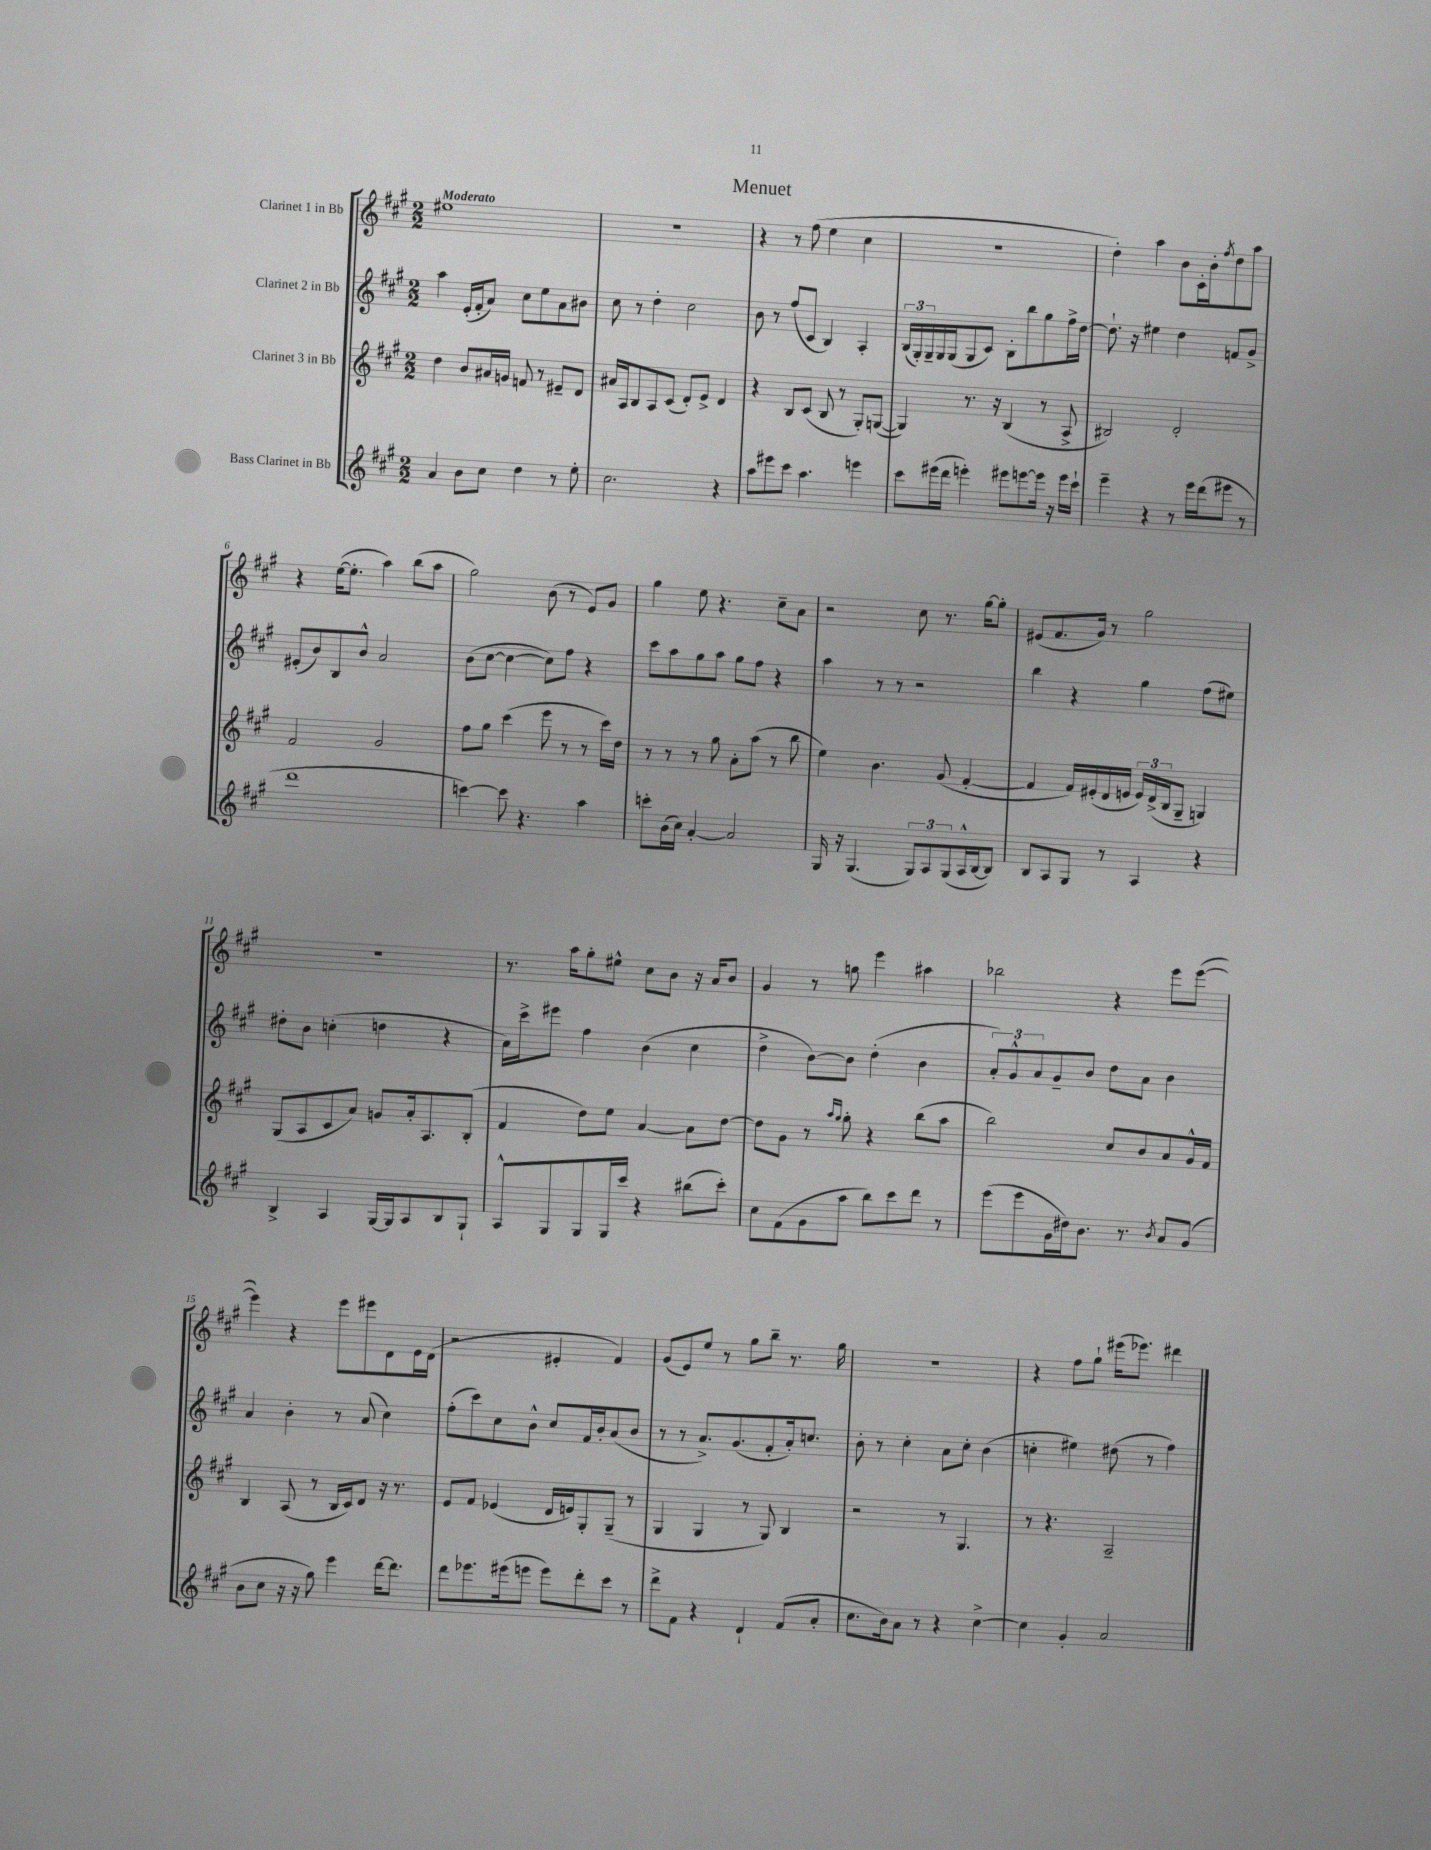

**kern	**kern	**kern	**kern
*staff4	*staff3	*staff2	*staff1
*clefG2	*clefG2	*clefG2	*clefG2
*k[f#c#g#]	*k[f#c#g#]	*k[f#c#g#]	*k[f#c#g#]
*M2/2	*M2/2	*M2/2	*M2/2
4a/	4dd\	4aa\	1ee#
8b\L	8b/L	(16e'/LL	.
.	.	16f#'/J	.
8cc#\J	16a#/L	8a/J)	.
.	16g/JJ	.	.
4dd\	8f/	8cc#\L	.
.	8r	8ee\	.
8r	8e#~/L	8a\	.
8ee'\	8d/J	8b#\J	.
=	=	=	=
2.cc#\	16a#/LL	8cc#\	1r
.	16A/J	.	.
.	8B/	8r	.
.	8A/	4dd'\	.
.	(8c#/J	.	.
.	8d'/L)	2cc#\	.
.	8e^/J	.	.
4r	4d/	.	.
=	=	=	=
8aa\L	4r	8b\	4r
8eee#\	.	8r	.
8ccc#\J	8B/L	(8ff#/L	8r
4.aa\	(8c#/J	8c#/J	(8ff#\
.	8B/	4B/)	4ee\
.	8r	.	.
4eee\	8G#'/L)	4A'/	4cc#\
.	([8G/J	.	.
=	=	=	=
8ccc#\L	4G/])	(24B/LL	1r
.	.	24G#'/)	.
.	.	24G#~/	.
(16eee#\L	.	16G#/	.
16ddd\JJ	.	(16G#/J	.
4eee'\)	8.r	8G#/	.
.	.	8c#/J)	.
.	16r	.	.
8eee#\L	(4B/	8B'\L	.
[8eee\	.	8bb\	.
16eee\]Jk	8r	8gg#\	.
16r	.	.	.
16eee\LL	8A^/	16ff#^\L	.
16ccc#`\JJ	.	[16dd\JJ	.
=	=	=	=
4eee~\	2B#/)	8.dd`\]	4dd'\)
.	.	16r	.
4r	.	4ee#\	4aa\
8r	2d'/	4dd\	8b\L
16eee\LL	.	.	16c#'\L
(16ddd\J	.	.	16b'\J
.	.	.	8qff#/
8eee#\J	.	8f/L	8dd\
8r	.	8g#^/J	8aa\J
=	=	=	=
1ddd	2f#/	(8e#'/L	4r
.	.	8b/)	.
.	.	8B/	([16ee\LK
.	.	.	8.ee'\]J
.	.	8b^^/J	.
.	2g#/	2a/	4aa\)
.	.	.	(8bb\L
.	.	.	8aa\J
=	=	=	=
[4ccc\)	8ff#\L	(8b\L	2gg#\)
.	8gg#\J	[8cc#\J	.
8ccc\]	(4ccc#\	4cc#\_	.
4.r	.	.	.
.	8eee\	8cc#\]L)	(8b\
.	8r	8ff#\J	8r
4aa\	8r	4r	8e/L)
.	16ccc#\LL)	.	8g#/J
.	16dd\JJ	.	.
=	=	=	=
8ccc'\L	8r	8ccc#\L	4gg#\
(16b\L	8r	8aa\	.
16cc#\JJ)	.	.	.
[4a'/	8r	8gg#\	8ee\
.	8gg#\	8aa\J	4.r
2a/]	8a'\L	8gg#\L	.
.	(8aa\J	8ff#\J	.
.	8r	4r	8cc#~\L
.	8bb\	.	8a\J
=	=	=	=
16G#/	4ee\)	4aa\	2r
16r	.	.	.
(4.G#/	.	.	.
.	4.b\	8r	.
.	.	8r	.
12G#/L)	.	2r	8cc#\
12A/	.	.	.
.	(8g#/	.	8.r
(12G#/	.	.	.
16A^^/L	[4f#'/	.	.
[16B/J	.	.	[16gg#\LK
8B/]J)	.	.	8gg#'\]J
=	=	=	=
8B/L	4f#/]	4bb\	(8e#/L
8A/	.	.	8.f#/
8G#/J	16f#/LL)	4r	.
.	(16e#'/	.	16g#/Jk)
8r	16d/	.	8r
.	16e/JJ	.	.
4A/	24e/LL)	4gg#\	2gg#\
.	(24d^/	.	.
.	24B/J	.	.
.	8G#~/J	.	.
4r	4G/)	(8ff#\L	.
.	.	8ee#\J)	.
=	=	=	=
4B^/	(8G#/L	8dd#'\L	1r
.	8A/	8b\J	.
4A/	8c#/	(4cc'\	.
.	8a/J)	.	.
[16G#/LL	8g/L	4dd\	.
16G#/]J	.	.	.
8A/	16a'/k	.	.
.	8.A/	.	.
8B/	.	4r	.
8G#`/J	(8B'/J	.	.
=	=	=	=
8A^^/L	4f#/	16a\LL)	8.r
.	.	16ccc#^\J	.
8G#/	.	8eee#\J	.
.	.	.	16aa\LK
8G#/	8dd\L)	4ff#\	8gg#'\
16G#/L	8ee\J	.	8ee#^^\J
16ccc#/JJ	.	.	.
4r	[4a/	(4b\	8cc#\L
.	.	.	8b\J
(8bb#\L	8a\]L	4cc#\	16r
.	.	.	16a/LK
8ccc#'\J)	[8dd\J	.	8b/J
=	=	=	=
8cc#\L	8dd\]L	4dd^\	4g#/
(8f#\	8g#\J	.	.
8g#\	8r	[8b\L)	8r
.	16qqaa/LL	.	.
.	16qqgg#/JJ	.	.
8aa\J	8gg#'\	8b\]J	8gg\
8bb\L)	4r	(4dd'\	4eee\
8ccc#\	.	.	.
8ddd\J	(8bb\L	4b\	4aa#\
8r	8aa\J	.	.
=	=	=	=
(8eee\L	2bb\)	12a'/L)	2bb-\
.	.	12g#^^/	.
8eee\	.	.	.
.	.	12a/	.
16g#\L	.	8g#~/	.
16dd#\J)	.	.	.
8.b\J	.	8b/J	.
.	8cc#/L	8dd\L	4r
8.r	.	.	.
.	8b/	8a\J	.
8qb/	.	.	.
8a/L	8a/	4b\	8eee\L
(8g#/J	16g#^^/L	.	([8eee\J
.	16f#/JJ	.	.
=	=	=	=
8b\L	4B/	4a/	4eee\])
8cc#\J	.	.	.
16r	(8A/	4b'\	4r
16r	.	.	.
8gg#\)	8r	.	.
4eee\	16B/LL	8r	8eee\L
.	16c#/J)	.	.
.	8d/J	(8a/	8eee#\
[16ddd\LK	16r	4cc#\)	8d\
8.ddd\]J	8.r	.	.
.	.	.	16e\L
.	.	.	(16d\JJ
=	=	=	=
8ddd\L	8e/L	(8ff#'\L	2r
8.eee-\	8f#/J	8ccc#\)	.
.	(4e-/	8cc#\	.
(16eee#\k	.	.	.
8eee\J	.	8b^^\J	.
8eee\L)	16d/LL	8cc#/L	4e#'/
.	16e/J)	.	.
8ddd'\	8G#'/	16f#/L	.
.	.	16b'/J	.
8ccc#\J	(8G#~/J	(8a/	4f#/)
8r	8r	8b/J	.
=	=	=	=
8ddd^\L	4G#/	8r	(8g#/L
8f#\J	.	8r	8e/)
4r	4G#/	8.a^/L)	8ee/J
.	.	.	8r
.	.	(8.g#/	.
4d`/	8r	.	8gg#\L
.	8G#/)	8f#'/	8bb~\J
(8f#/L	4B/	16a'/k)	8.r
.	.	8.cc/J	.
8a'/J	.	.	.
.	.	.	16gg#\
=	=	=	=
8.cc#\L	2r	8b'\	1r
.	.	8r	.
16b\k)	.	.	.
8a\J	.	4cc#'\	.
8r	.	.	.
4r	8r	8a\L	.
.	4.G#/	8cc#'\J	.
[4cc#^\	.	(4b\	.
=	=	=	=
4cc#\]	8r	4cc'\	4r
.	4.r	.	.
4g#'/	.	4ee#\)	8ff#\L
.	.	.	8gg#`\J
2a/	2A~/	(8dd#\	(16eee#\LK
.	.	.	8.eee-\J)
.	.	8r	.
.	.	4ff#\)	4ddd#\
==	==	==	==
*-	*-	*-	*-
